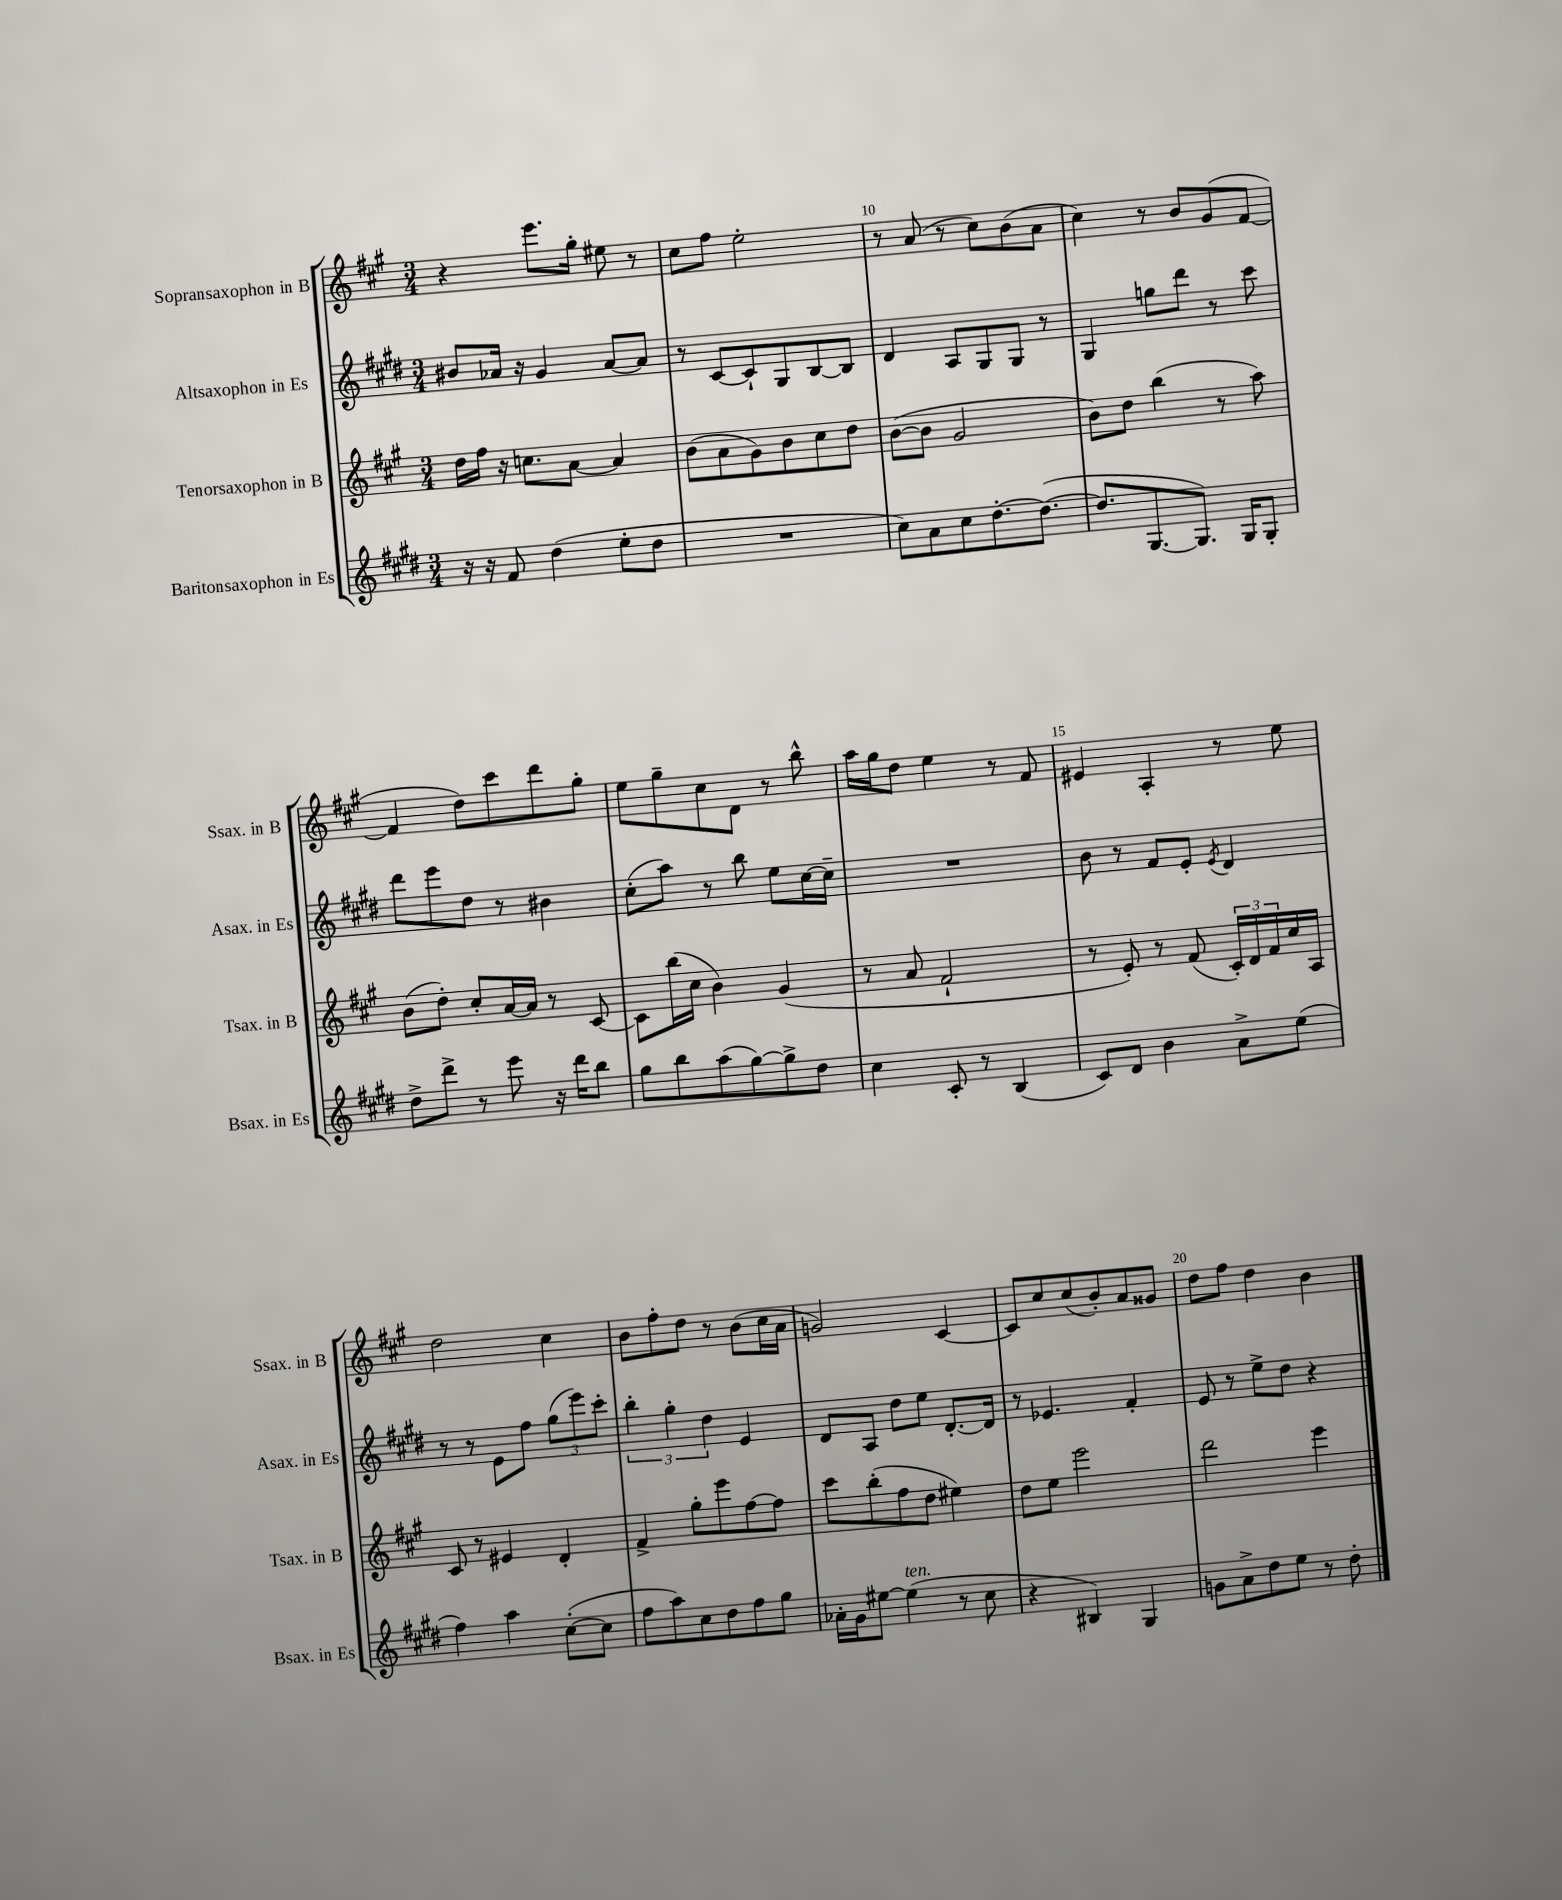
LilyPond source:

<<
\new StaffGroup <<
\new Staff = "s0" \with { instrumentName = "Sopransaxophon in B" shortInstrumentName = "Ssax. in B" } {
    \clef treble \key a \major \numericTimeSignature \time 3/4
    r4 e'''8. gis''16-. eis''8 r8 |
    cis''8 fis''8 e''2-. |
    r8 a'8( r8 cis''8) b'8( a'8 |
    cis''4) r8 b'8 gis'8( fis'8~ |
    fis'4 d''8) cis'''8 d'''8 gis''8-. |
    e''8 gis''8-- cis''8 d'8 r8 b''8-^ |
    a''16 gis''16 d''8 e''4 r8 fis'8 |
    eis'4 a4-. r8 e''8 |
    d''2 cis''4 |
    b'8 fis''8-. d''8 r8 b'8( cis''16 a'16 |
    g'2) cis'4~ |
    cis'8 cis''8 cis''8( b'8-.) a'8 gisis'8 |
    d''8 fis''8 d''4 b'4 \bar "|." |
}
\new Staff = "s1" \with { instrumentName = "Altsaxophon in Es" shortInstrumentName = "Asax. in Es" } {
    \clef treble \key e \major \numericTimeSignature \time 3/4
    bis'8 aes'16 r16 gis'4 aes'8~ aes'8 |
    r8 cis'8~ cis'8-! gis8 b8~ b8 |
    dis'4 a8 gis8 gis8 r8 |
    gis4 g''8 dis'''8 r8 cis'''8 |
    dis'''8 e'''8 dis''8 r8 bis'4 |
    cis''8-.( a''8) r8 b''8 e''8 cis''16~ cis''16-- |
    R2. |
    b'8 r8 fis'8 e'8-. \acciaccatura { e'8 } dis'4 |
    r8 r8 e'8 fis''8 \tuplet 3/2 { gis''8( e'''8) cis'''8-. } |
    \tuplet 3/2 { b''4-. gis''4-. dis''4 } e'4 |
    dis'8 a8 dis''8 e''8 dis'8.~-. dis'16 |
    r8 ees'4. fis'4-. |
    e'8 r8 e''8-> dis''8 r4 \bar "|." |
}
\new Staff = "s2" \with { instrumentName = "Tenorsaxophon in B" shortInstrumentName = "Tsax. in B" } {
    \clef treble \key a \major \numericTimeSignature \time 3/4
    d''16 fis''16 r16 c''8. a'8~ a'4 |
    b'8( a'8 gis'8) b'8 cis''8 d''8 |
    b'8~( b'8 gis'2 |
    b'8) d''8 b''4( r8 a''8) |
    b'8( d''8-.) cis''8-. a'16~ a'16 r8 cis'8~ |
    cis'8 b''16( cis''16 b'4) gis'4( |
    r8 a'8 fis'2-! |
    r8 e'8-.) r8 fis'8( \tuplet 3/2 { cis'16-.) d'16 fis'16 } cis''16 a16 |
    cis'8 r8 eis'4 d'4-. |
    fis'4-> gis''8-. e'''8 fis''8~ fis''8 |
    cis'''8 b''8-.( fis''8 d''8 eis''4) |
    d''8 e''8 e'''2 |
    d'''2 e'''4 \bar "|." |
}
\new Staff = "s3" \with { instrumentName = "Baritonsaxophon in Es" shortInstrumentName = "Bsax. in Es" } {
    \clef treble \key e \major \numericTimeSignature \time 3/4
    r16 r16 fis'8 dis''4( e''8-. dis''8 |
    R2. |
    cis''8) a'8 cis''8 dis''8.~-. dis''8.~( |
    dis''8. gis8.~ gis8.) gis16 gis8-. |
    dis''8-> dis'''8-> r8 e'''8 r16 dis'''16 b''8 |
    gis''8 b''8 a''8( gis''8~) gis''8-> dis''8 |
    cis''4 cis'8-. r8 b4( |
    cis'8) dis'8 b'4 a'8-> e''8( |
    fis''4) a''4 cis''8~-.( cis''8 |
    fis''8 a''8) cis''8 dis''8 fis''8 gis''8 |
    aes'16-. gis'16 eis''8~ eis''4^\markup { \italic "ten." }( r8 cis''8 |
    r4 bis4) gis4 |
    g'8 a'8-> dis''8 e''8 r8 dis''8-. \bar "|." |
}
>>
>>
\layout { \context { \Score currentBarNumber = #8 \override BarNumber.break-visibility = ##(#f #t #t) barNumberVisibility = #(every-nth-bar-number-visible 5) } }
